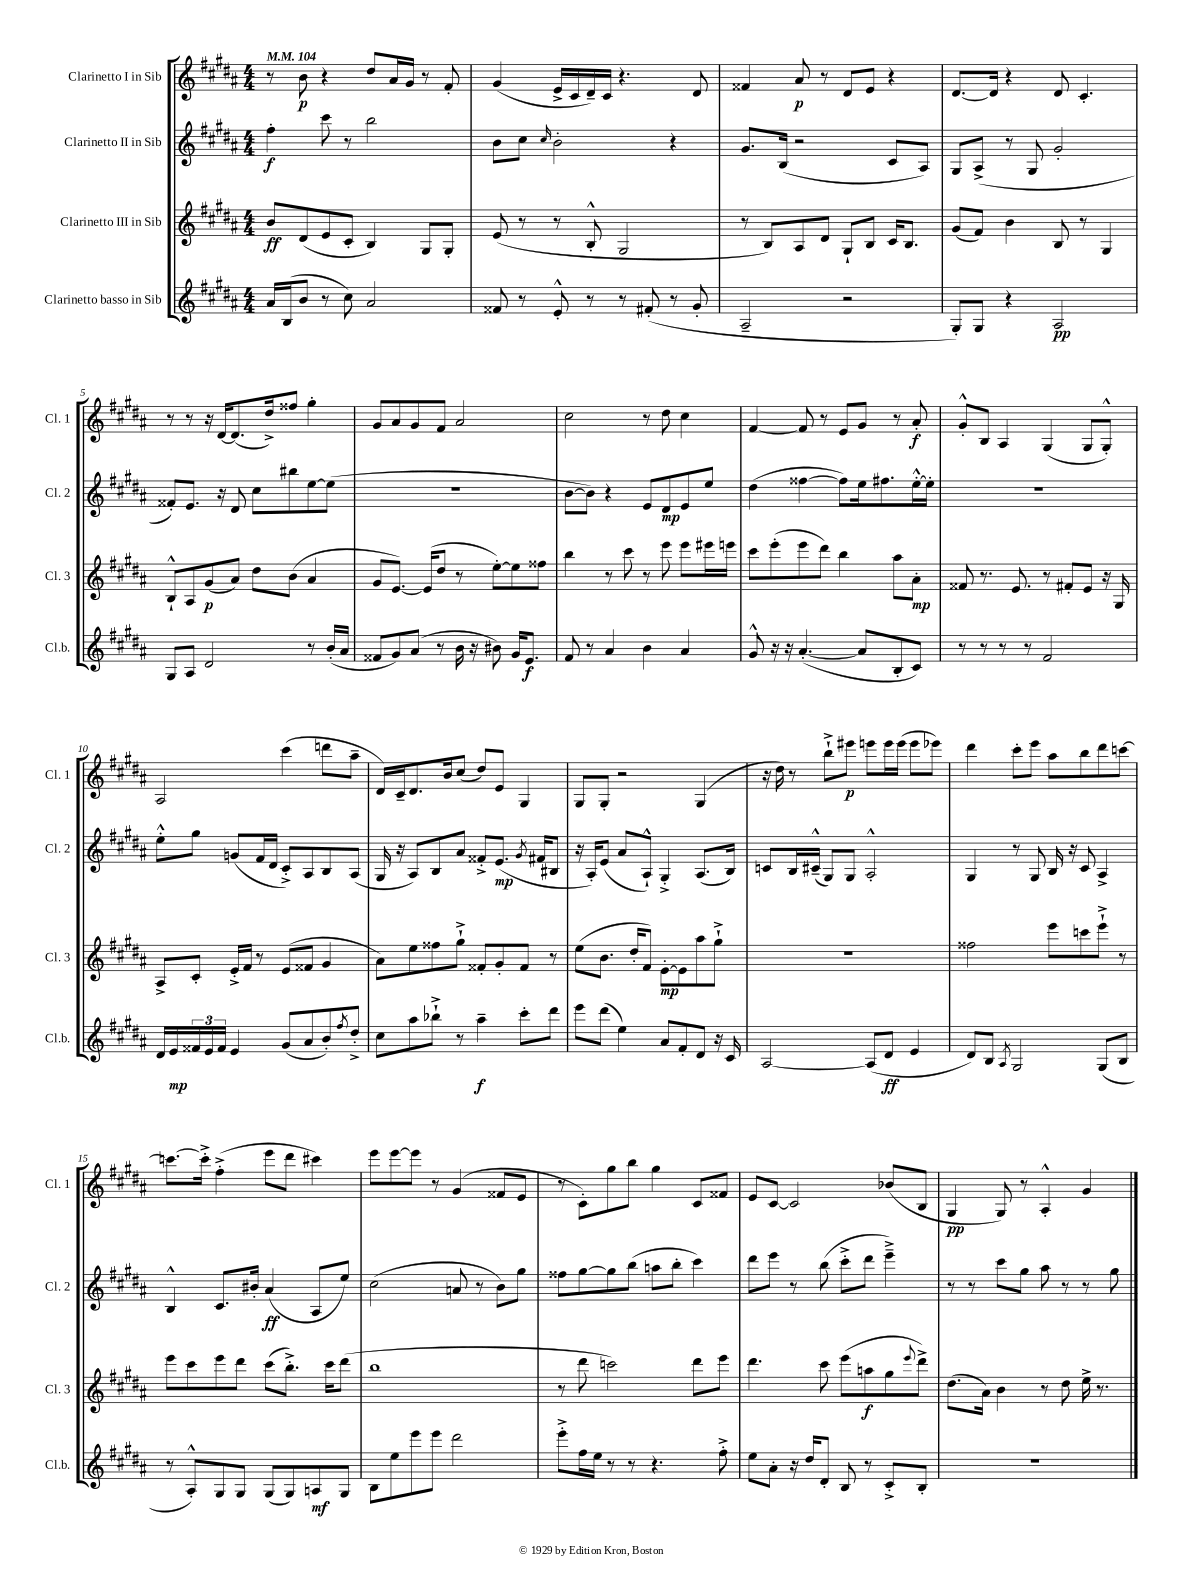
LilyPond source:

<<
\new StaffGroup <<
\new Staff = "s0" \with { instrumentName = "Clarinetto I in Sib" shortInstrumentName = "Cl. 1" } {
    \clef treble \key b \major \numericTimeSignature \time 4/4 \tempo 4 = 104
    r8 b'8\p r4 dis''8 ais'16 gis'16 r8 fis'8-. |
    gis'4( e'16-> cis'16 dis'16--) cis'16 r4. dis'8 |
    fisis'4 ais'8\p r8 dis'8 e'8 r4 |
    dis'8.~ dis'16 r4 dis'8 cis'4.-. |
    r8 r8 r16 dis'16~ dis'8.( dis''16->) fisis''8 gis''4-. |
    gis'8 ais'8 gis'8 fis'8 ais'2 |
    cis''2 r8 dis''8 cis''4 |
    fis'4~ fis'8 r8 e'8 gis'8 r8 ais'8-.\f |
    gis'8-.-^ b8 ais4 gis4( gis8 gis8-.-^) |
    ais2 cis'''4( d'''8 ais''8-- |
    dis'16) cis'16-- dis'8. b'16 cis''8( dis''8) e'8 gis4 |
    gis8 gis8-. r2 gis4( |
    r16 dis''16) r8 b''8-!-> eis'''8\p e'''8 e'''16 e'''16( e'''8 ees'''8) |
    dis'''4 cis'''8-. e'''8 ais''8 b''8 dis'''8 c'''8~ |
    c'''8.~ c'''16-.-> fis''4-.->( e'''8 dis'''8 cis'''4) |
    e'''8 e'''8~ e'''8 r8 gis'4( fisis'8 e'8 |
    r8 cis'8-.) gis''8 b''8 gis''4 cis'8 fisis'8 |
    e'8 cis'8~ cis'2 bes'8( b8 |
    gis4\pp gis8) r8 ais4-.-^ gis'4 \bar "|." |
}
\new Staff = "s1" \with { instrumentName = "Clarinetto II in Sib" shortInstrumentName = "Cl. 2" } {
    \clef treble \key b \major \numericTimeSignature \time 4/4
    fis''4-.\f cis'''8 r8 b''2 |
    b'8 cis''8 \grace { cis''16 } b'2-. r4 |
    gis'8. b16( r2 cis'8 ais8) |
    gis8 ais8->( r8 gis8 gis'2-. |
    fisis'8-.) e'8. r16 dis'8 cis''8 bis''8 e''8~ e''8( |
    R1 |
    b'8~ b'8) r4 e'8 dis'8\mp e'8 e''8 |
    dis''4( fisis''4~ fisis''8) e''16 fis''8. e''16~-.-^ e''16-. |
    R1 |
    e''8-.-^ gis''8 g'8( fis'16 dis'16 cis'8-.->) ais8 b8 ais8( |
    gis16 r16 ais8) b8 ais'8 fisis'8-.-> e'8.\mp( \acciaccatura { gis'8 } fis'16 bis8 |
    r16 ais16-.) e'8( ais'8 ais8-!-^) gis4-.-> ais8.( b16) |
    c'8 b16 cis'16---^( gis8) gis8 ais2-.-^ |
    gis4 r8 gis8 b16 r16 cis'8 ais4-> |
    b4-^ cis'8. bis'16-. ais'4\ff( ais8 e''8) |
    cis''2( a'8 r8 b'8) gis''8 |
    fisis''8 gis''8~ gis''8 b''8( a''8 b''8-. cis'''4) |
    dis'''8 e'''8 r8 b''8( cis'''8-.-> dis'''8 e'''4--->) |
    r8 r8 cis'''8 gis''8 ais''8 r8 r8 gis''8 \bar "|." |
}
\new Staff = "s2" \with { instrumentName = "Clarinetto III in Sib" shortInstrumentName = "Cl. 3" } {
    \clef treble \key b \major \numericTimeSignature \time 4/4
    b'8\ff dis'8( e'8 cis'8-. b4) gis8 gis8-. |
    e'8( r8 r8 b8-.-^ gis2 |
    r8 b8) ais8 dis'8 gis8-! b8 cis'16 b8. |
    gis'8( fis'8) b'4 b8 r8 gis4 |
    b8-!-^ ais8 gis'8\p( ais'8) dis''8 b'8( ais'4 |
    gis'8 e'8.~) e'16( dis''8 r8 e''8~-.) e''8 fisis''8 |
    b''4 r8 cis'''8 r8 e'''8 e'''8 eis'''16 e'''16 |
    cis'''8 e'''8-.( e'''8 dis'''8) b''4 ais''8 ais'8-.\mp |
    fisis'8 r8. e'8. r8 fis'8-. e'8 r16 gis16 |
    ais8-> cis'8-. e'16-.-> fis'16 r8 e'8( fisis'8 gis'4 |
    ais'8) e''8 fisis''8 gis''8-!-> fisis'8-. gis'8-. fisis'8 r8 |
    e''8( b'8. dis''16-. fis'8) e'8~-.\mp e'8 ais''8 gis''8-!-> |
    r1 |
    fisis''2 e'''8 c'''8 e'''8-!-> r8 |
    e'''8 cis'''8 e'''8 dis'''8 cis'''8( b''8.-.->) cis'''16 dis'''8( |
    b''1 |
    r8 dis'''8 c'''2) dis'''8 e'''8 |
    dis'''4. cis'''8 e'''8( a''8\f gis''8 \appoggiatura { e'''8 } dis'''8->) |
    dis''8.( ais'16) b'4 r8 dis''8 e''16-> r8. \bar "|." |
}
\new Staff = "s3" \with { instrumentName = "Clarinetto basso in Sib" shortInstrumentName = "Cl.b." } {
    \clef treble \key b \major \numericTimeSignature \time 4/4
    ais'16 b16( b'8 r8 cis''8) ais'2 |
    fisis'8 r8 e'8-.-^ r8 r8 fis'8-.( r8 gis'8-. |
    ais2-- r2 |
    gis8-.) gis8 r4 ais2\pp |
    gis8 ais8 dis'2 r8 b'16-.( ais'16 |
    fisis'8 gis'8) ais'8( r8 b'16 r16 bis'8) gis'16 e'8.\f |
    fis'8 r8 ais'4 b'4 ais'4 |
    gis'8-^ r16 r16 ais'4.~-.( ais'8 b8-. cis'8) |
    r8 r8 r8 r8 fis'2 |
    dis'16 e'16\mp \tuplet 3/2 { fisis'16 e'16 fisis'16 } e'4 gis'8( ais'8 b'8-.) \acciaccatura { fis''8 } dis''8-.-> |
    cis''8 ais''8 bes''8-!-> r8 ais''4--\f cis'''8-. dis'''8 |
    e'''8 dis'''8( e''4) ais'8 fis'8-. dis'8 r16 cis'16 |
    ais2~ ais8( dis'8\ff e'4 |
    dis'8) b8 \acciaccatura { ais8 } gis2 gis8( b8 |
    r8 ais8-.-^) gis8 gis8 gis8( gis8) a8\mf gis8 |
    b8 e''8 e'''8 e'''8 dis'''2 |
    e'''8-.-> fis''16 e''16 r8 r8 r4. fis''8-.-> |
    e''8 ais'8-. r16 dis''16 dis'8-. b8 r8 cis'8-.-> b8-. |
    r1 \bar "|." |
}
>>
>>
